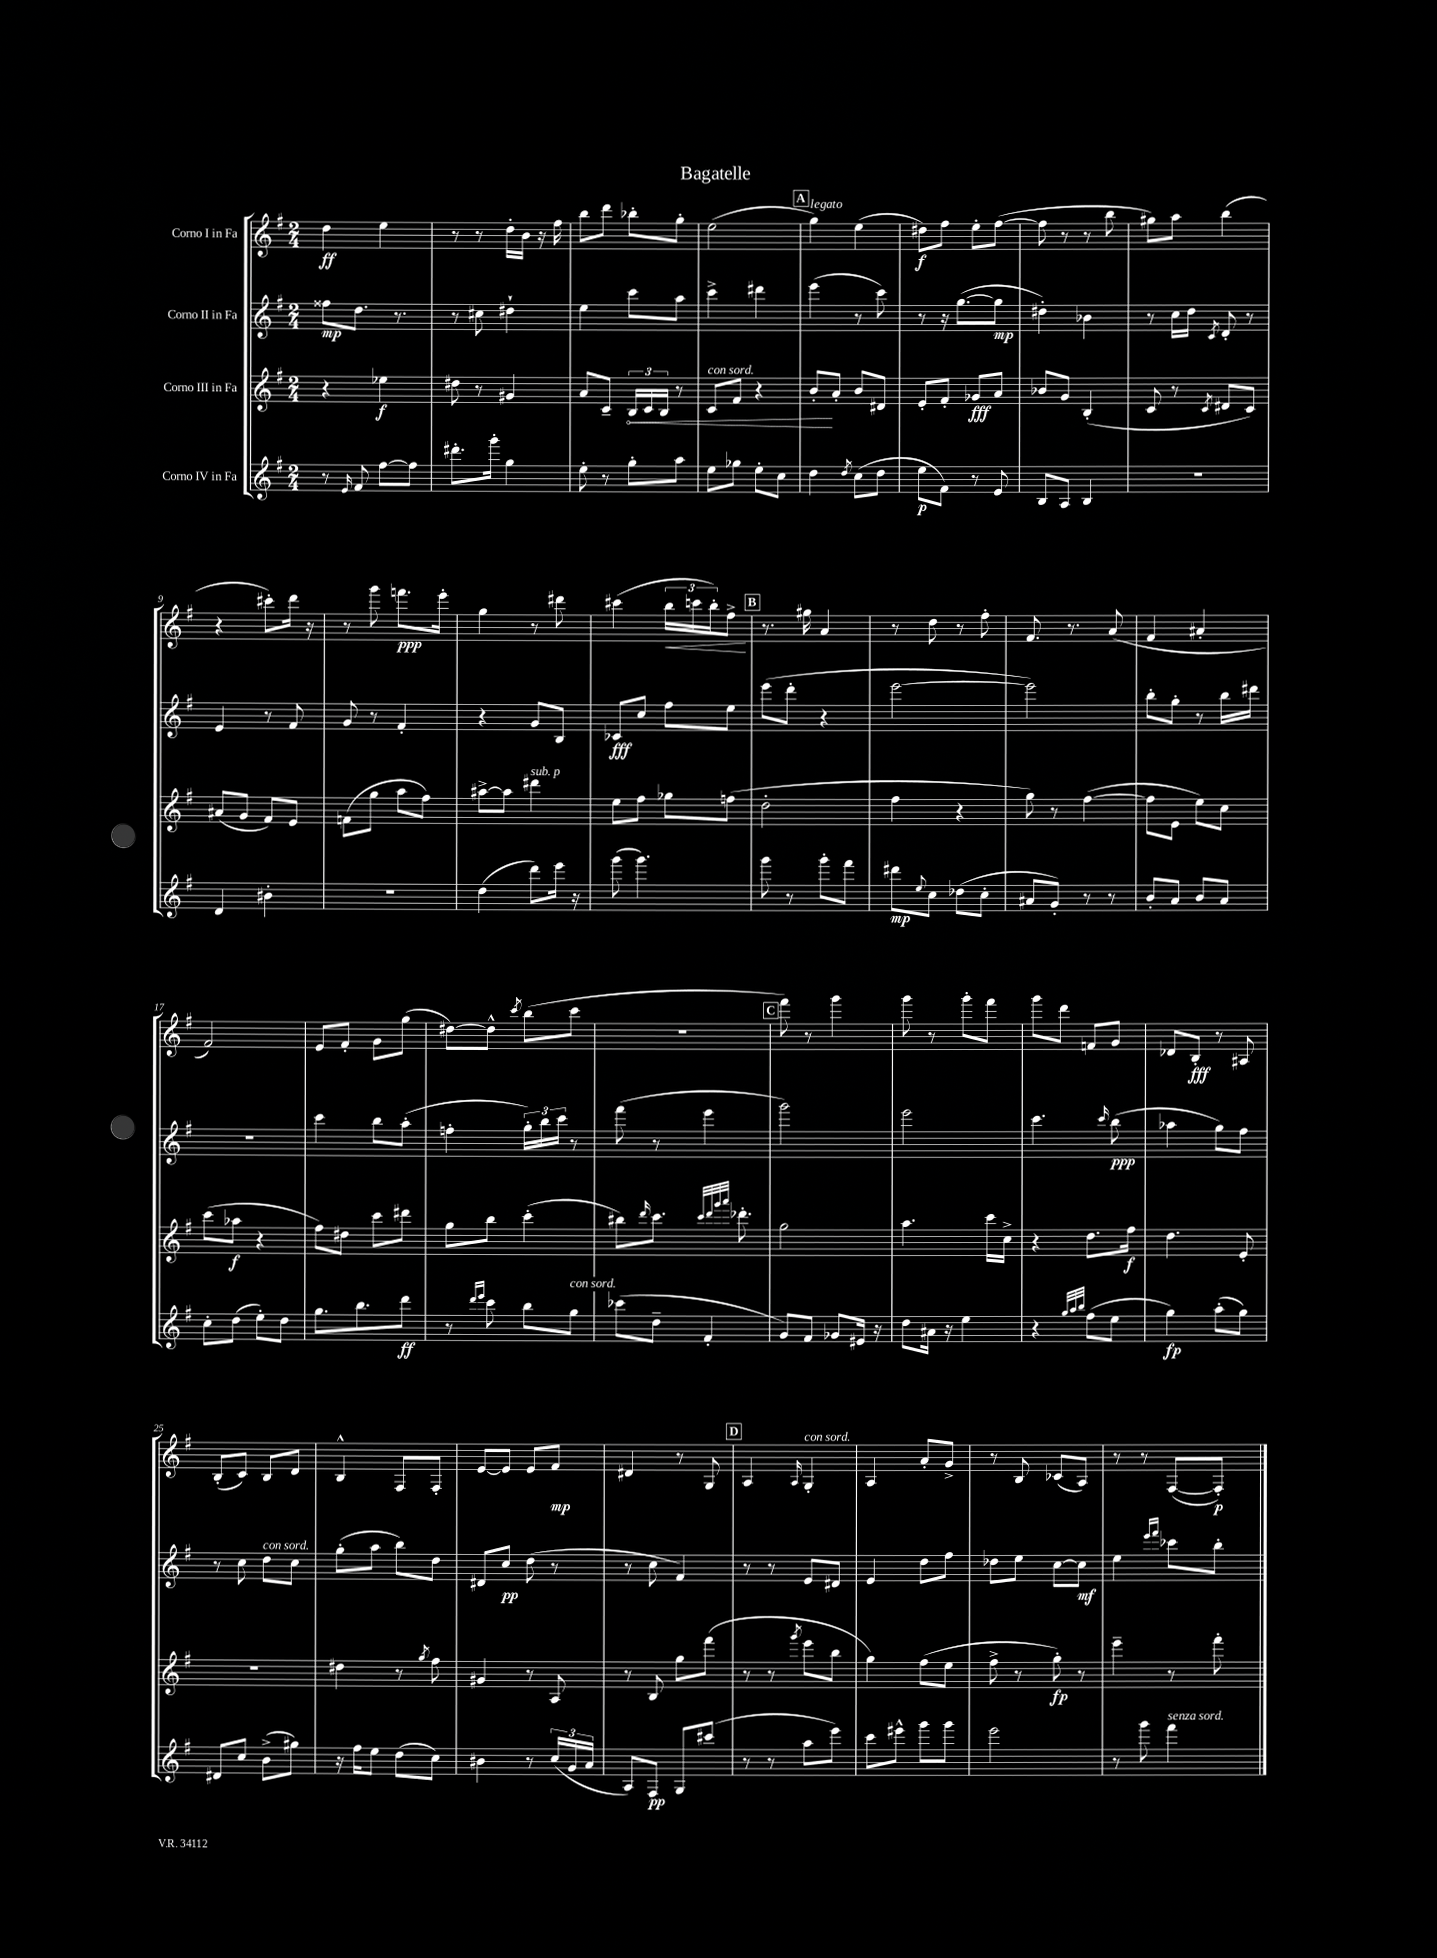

**kern	**kern	**kern	**kern
*staff4	*staff3	*staff2	*staff1
*clefG2	*clefG2	*clefG2	*clefG2
*k[f#]	*k[f#]	*k[f#]	*k[f#]
*M2/4	*M2/4	*M2/4	*M2/4
8r	4r	8ff##\L	4dd\
16qqe/	.	.	.
8f#/	.	8.dd\J	.
[8ff#\L	4ee-\	.	4ee\
.	.	8.r	.
8ff#\]J	.	.	.
=	=	=	=
8.ddd#'\L	8dd#\	8r	8r
.	8r	8cc#\	8r
16ggg'\Jk	.	.	.
4gg\	4g#/	4dd#`\	16dd'\LL
.	.	.	16b\JJ
.	.	.	16r
.	.	.	16ff#\
=	=	=	=
8ee'\	8a/L	4ee\	8bb\L
8r	8c~/J	.	8ddd\J
8gg'\L	24B/LL	8ccc\L	8bb-'\L
.	24c/	.	.
.	24B/JJ	.	.
8aa\J	8r	8aa\J	8gg'\J
=	=	=	=
8ee\L	8c/L	4ccc^\	(2ee\
8gg-\J	8f#/J	.	.
8ee'\L	4r	4ddd#\	.
8cc\J	.	.	.
=	=	=	=
4dd\	8b'/L	(4eee\	4gg\)
.	8a'/J	.	.
8qdd/	.	.	.
(8cc\L	8b/L	8r	(4ee\
8dd\J	8d#/J	8ccc\)	.
=	=	=	=
8ee\L	8e'/L	8r	8dd#\L)
8f#\J)	8f#'/J	16r	8ff#\J
.	.	([8.gg\L	.
8r	8g-/L	.	8ee'\L
8e/	8a/J	8gg\]J	([8ff#\J
=	=	=	=
8B/L	8b-/L	4dd#'\)	8ff#\]
8A/J	8g/J	.	8r
4B/	(4B'/	4b-\	8r
.	.	.	8bb\
=	=	=	=
2r	8c/	8r	8gg#\L)
.	8r	16cc\LL	8aa\J
.	.	16dd\JJ	.
.	8qc/	8qc/	.
.	8d#/L	8d'/	(4bb\
.	8c/J)	8r	.
=	=	=	=
4d/	(8a#/L	4e/	4r
.	8g/J	.	.
4b#'\	8f#/L)	8r	8ccc#'\L)
.	8e/J	8f#/	16ddd\Jk
.	.	.	16r
=	=	=	=
2r	(8f\L	8g/	8r
.	8gg\J	8r	8ggg\
.	8aa\L	4f#'/	8.fff\L
.	8ff#\J)	.	.
.	.	.	16eee'\Jk
=	=	=	=
(4dd\	[8aa#^\L	4r	4gg\
.	8aa#\]J	.	.
8ddd\L)	4ddd#\	8g/L	8r
16eee\Jk	.	8B/J	8ddd#\
16r	.	.	.
=	=	=	=
(8ggg\	8ee\L	8c-/L	(4ccc#\
4.ggg\)	8ff#\J	8cc/J	.
.	8gg-\L	8ff#\L	24bb\LL
.	.	.	24ccc\
.	.	.	24bb'\J)
.	(8ff\J	8ee\J	8ff#^\J
=	=	=	=
8ggg\	2dd'\	(8eee\L	8.r
8r	.	8ddd'\J	.
.	.	.	16gg#\
8ggg'\L	.	4r	4a/
8fff#\J	.	.	.
=	=	=	=
8ddd#\L	4ff#\	[2eee\	8r
8qqee/	.	.	.
8cc\J	.	.	8dd\
(8dd-\L	4r	.	8r
8cc'\J	.	.	8ff#'\
=	=	=	=
8a#/L	8gg\)	2eee\])	8.f#/
8g'/J)	8r	.	.
.	.	.	8.r
8r	([4ff#\	.	.
8r	.	.	(8a/
=	=	=	=
8b'/L	8ff#\]L	8bb'\L	4f#/
8a/J	8e\J	8gg'\J	.
8b/L	8ee\L)	8r	4a#'/
8a/J	8cc\J	16bb\LL	.
.	.	16ddd#\JJ	.
=	=	=	=
8cc'\L	(8ccc\L	2r	2f#/)
(8dd\J	8aa-\J	.	.
8ee'\L)	4r	.	.
8dd\J	.	.	.
=	=	=	=
8.gg\L	8ff#\L)	4ccc\	8e/L
.	8dd#\J	.	8f#'/J
8.bb\	.	.	.
.	8ccc\L	8bb\L	8g\L
8ddd\J	8ddd#\J	(8aa'\J	(8gg\J
=	=	=	=
8r	8gg\L	4ff'\	[8dd#\L)
16qqddd/LL	.	.	.
16qqeee/JJ	.	.	.
8ccc\	8bb\J	.	8dd#^^\]J
.	.	.	8qccc/
8bb\L	(4ccc'\	24gg'\LL)	(8bb\L
.	.	24bb\	.
.	.	24ccc\JJ	.
8gg\J	.	8r	8ccc\J
=	=	=	=
(8ccc-\L	8bb#\L)	(8fff#\	2r
.	16qqddd/	.	.
8dd~\J	8.ccc\J	8r	.
4f#'/	.	4eee\	.
.	32qqccc/LLL	.	.
.	32qqddd/	.	.
.	32qqggg/	.	.
.	32qqaaa/JJJ	.	.
.	8.ddd-'\	.	.
=	=	=	=
8g/L)	2gg\	2ggg\)	8fff#\)
8f#/J	.	.	8r
8g-/L	.	.	4ggg\
16e#/Jk	.	.	.
16r	.	.	.
=	=	=	=
8dd\L	4.aa\	2eee\	8ggg\
16a#\Jk	.	.	8r
16r	.	.	.
4ee\	.	.	8ggg'\L
.	16ccc\LL	.	8fff#\J
.	16cc^\JJ	.	.
=	=	=	=
4r	4r	4.ccc\	8ggg\L
.	.	.	8ddd\J
32qqgg/LLL	.	.	.
32qqaa/	.	.	.
32qqbb/JJJ	.	.	.
(8ff#\L	8.dd\L	.	8f/L
.	.	16qqccc/	.
8ee\J	.	(8bb\	8g/J
.	16ff#\Jk	.	.
=	=	=	=
4gg\)	4.dd\	4aa-\	8d-/L
.	.	.	8B'/J
(8aa'\L	.	8gg\L)	8r
8gg\J)	8e'/	8ff#\J	8A#/
=	=	=	=
8d#/L	2r	8r	(8B'/L
8cc/J	.	8cc\	8c/J)
(8b^\L	.	8dd\L	8B/L
8gg#\J)	.	8cc\J	8d/J
=	=	=	=
16r	4dd#\	(8gg'\L	4B^^/
16ff#\LK	.	.	.
8ee\J	.	8aa\J	.
(8dd\L	8r	8bb\L)	8F#/L
.	8qgg/	.	.
8cc\J)	8ff#\	8dd\J	8F#'/J
=	=	=	=
4b#\	4g#/	8d#/L	[8e/L
.	.	8cc/J	8e/]J
8r	8r	(8dd\	8e/L
(24cc/LL	8A/	8r	8f#/J
24g/	.	.	.
24a/JJ	.	.	.
=	=	=	=
8A/L)	8r	8r	4d#/
8F#/J	8B/	8cc\	.
8G/L	8gg\L	4f#/)	8r
(8ccc#/J	(8fff#\J	.	8G/
=	=	=	=
8r	8r	8r	4A/
8r	8r	8r	.
.	8qggg/	.	16qqA/
8aa\L	8eee\L	8e/L	4G'/
8eee\J)	8bb\J	8d#/J	.
=	=	=	=
8ccc\L	4gg\)	4e/	4A/
8eee#^^\J	.	.	.
8ggg\L	(8ff#\L	8dd\L	8a'/L
8ggg\J	8ee\J	8ff#\J	8g^/J
=	=	=	=
2eee\	8ff#^\	8dd-\L	8r
.	8r	8ee\J	8B/
.	8gg'\)	[8cc\L	(8c-/L
.	8r	8cc\]J	8A/J)
=	=	=	=
8r	4eee~\	4ee\	8r
8ggg\	.	.	8r
.	.	16qqeee/LL	.
.	.	16qqfff#/JJ	.
4fff#\	8r	8ccc-\L	([8F#/L
.	8fff#'\	8bb'\J	8F#'/]J)
==	==	==	==
*-	*-	*-	*-
